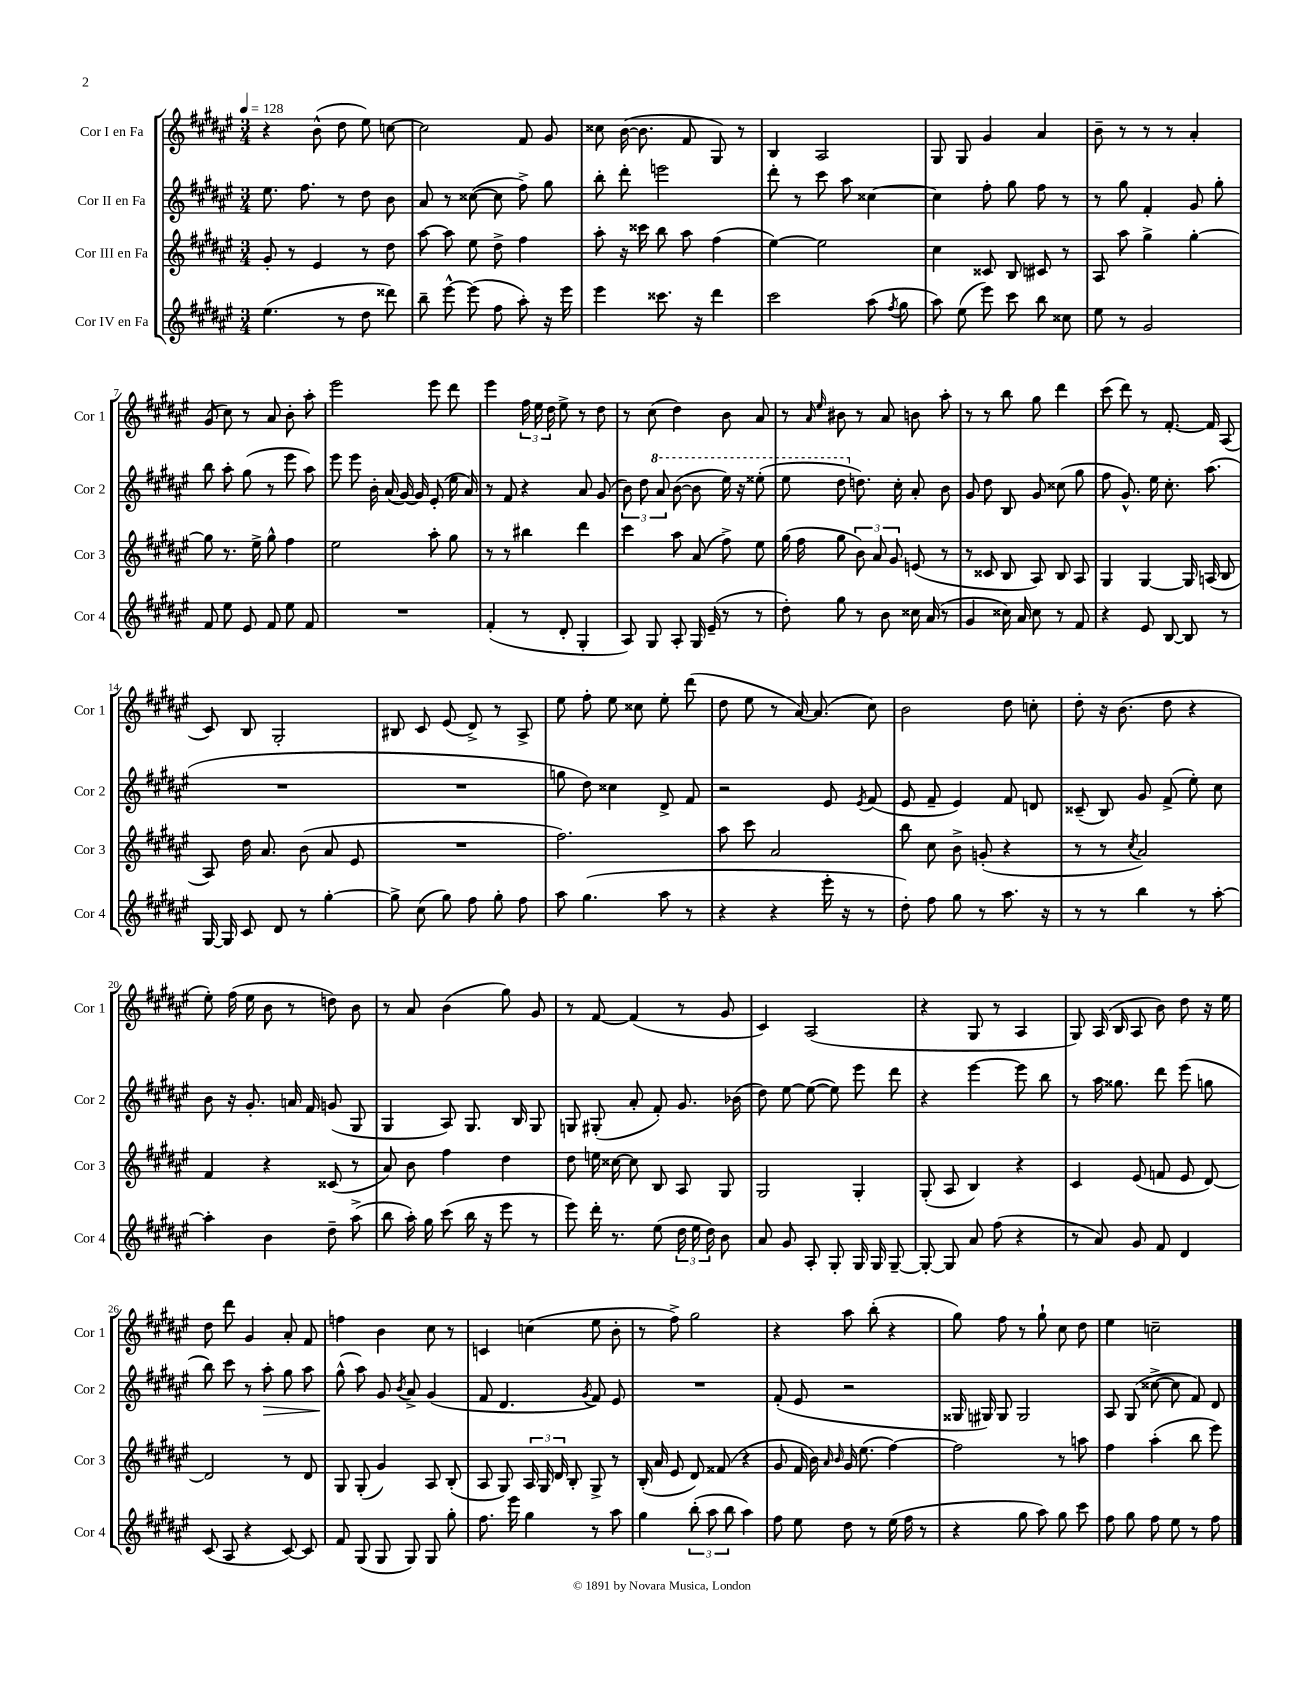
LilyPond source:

<<
\new StaffGroup <<
\new Staff = "s0" \with { instrumentName = "Cor I en Fa" shortInstrumentName = "Cor 1" } {
    \clef treble \key fis \major \numericTimeSignature \time 3/4 \tempo 4 = 128
    \autoBeamOff r4 b'8-^( dis''8 eis''8) c''8~ |
    c''2 fis'8 gis'8 |
    cisis''8 b'16~( b'8. fis'8 gis8) r8 |
    b4 ais2 |
    gis8 gis8 gis'4 ais'4 |
    b'8-- r8 r8 r8 ais'4-. |
    gis'8( cis''8) r8 ais'8 b'8-. ais''8-. |
    eis'''2 eis'''8 dis'''8 |
    eis'''4 \tuplet 3/2 { fis''16 eis''16 dis''16 } eis''8-> r8 dis''8 |
    r8 cis''8( dis''4) b'8 ais'8 |
    r8 \grace { ais'16 eis''16 } bis'8 r8 ais'8 b'8 ais''8-. |
    r8 r8 b''8 gis''8 dis'''4 |
    cis'''8( dis'''8) r8 fis'8.~-. fis'16 ais8( |
    cis'8) b8 gis2-. |
    bis8 cis'8 eis'8( dis'8->) r8 ais8-> |
    eis''8 fis''8-. eis''8 cisis''8 eis''8-. dis'''8( |
    dis''8 eis''8 r8 ais'16~) ais'8.( cis''8) |
    b'2 dis''8 c''8-. |
    dis''8-. r16 b'8.( dis''8 r4 |
    eis''8-.) fis''16( eis''16 b'8 r8 d''8) b'8 |
    r8 ais'8 b'4( gis''8) gis'8 |
    r8 fis'8~ fis'4( r8 gis'8 |
    cis'4) ais2( |
    r4 gis8 r8 ais4 |
    gis8) ais16( b16 ais8 b'8) dis''8 r16 eis''16 |
    dis''8 dis'''8 gis'4 ais'8-. fis'8 |
    f''4 b'4 cis''8 r8 |
    c'4 c''4( eis''8 b'8-. |
    r8 fis''8->) gis''2 |
    r4 ais''8 b''8-.( r4 |
    gis''8) fis''8 r8 gis''8-! cis''8 dis''8 |
    eis''4 c''2-- \bar "|." |
}
\new Staff = "s1" \with { instrumentName = "Cor II en Fa" shortInstrumentName = "Cor 2" } {
    \clef treble \key fis \major \numericTimeSignature \time 3/4
    \autoBeamOff eis''8. fis''8. r8 dis''8 b'8 |
    ais'8 r8 cisis''8~( cisis''8 fis''8->) gis''8 |
    b''8-. dis'''8-. e'''2 |
    dis'''8-. r8 cis'''8 ais''8 cisis''4~ |
    cisis''4 fis''8-. gis''8 fis''8 r8 |
    r8 gis''8 fis'4-. gis'8 gis''8-. |
    b''8 ais''8-. gis''8( r8 eis'''8 ais''8) |
    eis'''8 eis'''8 b'16-. ais'16( gis'16~) gis'16 eis'8-.( eis''16 ais'16) |
    r8 fis'8 r4 ais'8 gis'8( |
    \tuplet 3/2 { b'8) dis''8 \ottava #1 ais''8 } b''8~( b''8 eis'''16) r16 eisis'''8-.( |
    eis'''8 dis'''8 \ottava #0 d''8.) cis''16-. ais'8-. b'8 |
    gis'8 dis''8 b8 gis'8 cisis''8( gis''8 |
    fis''8 gis'8.-^) eis''16 cis''8.-. ais''8.( |
    R2. |
    R2. |
    g''8 dis''8) cisis''4 dis'8-> fis'8 |
    r2 eis'8 \acciaccatura { eis'8 } fis'8( |
    eis'8 fis'8-- eis'4) fis'8 d'8 |
    cisis'8--( b8) gis'8 fis'8->( eis''8-.) cis''8 |
    b'8 r16 gis'8.-. a'16 fis'16 g'8( gis8 |
    gis4 ais8) gis8. b16 gis8 |
    g8 gis8-.( ais'8-. fis'8-.) gis'8. bes'16( |
    dis''8) eis''8~ eis''8~( eis''8) eis'''8 dis'''8 |
    r4 eis'''4~ eis'''8 b''8 |
    r8 ais''16 gisis''8. dis'''8 eis'''8( g''8 |
    b''8) cis'''8 r8 ais''8-.\> gis''8 ais''8 |
    gis''8-^\!( ais''8) gis'8 \acciaccatura { b'8 } ais'8-> gis'4( |
    fis'8 dis'4. \acciaccatura { gis'8 } fis'8) eis'8 |
    R2. |
    fis'8-.( eis'8 r2 |
    gisis16 gis16) gis8 gis2 |
    ais8 gis8( cisis''8~-> cisis''8 fis'8) dis'8 \bar "|." |
}
\new Staff = "s2" \with { instrumentName = "Cor III en Fa" shortInstrumentName = "Cor 3" } {
    \clef treble \key fis \major \numericTimeSignature \time 3/4
    \autoBeamOff gis'8-. r8 eis'4 r8 dis''8 |
    ais''8~ ais''8 eis''8 dis''8-> fis''4 |
    ais''8-. r16 cisis'''16 b''8 ais''8 fis''4( |
    eis''4~) eis''2 |
    cis''4 cisis'8 b8 cis'8 r8 |
    ais8 ais''8 gis''4-> gis''4~-. |
    gis''8 r8. eis''16-> gis''8-^ fis''4 |
    eis''2 ais''8-. gis''8 |
    r8 r8 bis''4 dis'''4 |
    cis'''4 ais''8 ais'8( fis''8->) eis''8 |
    gis''16( fis''16 gis''8 \tuplet 3/2 { b'8) ais'8 gis'8 } e'8( r8 |
    r8 cisis'8 b8 ais8) b8 ais8 |
    gis4 gis4~ gis16 a16( b8 |
    ais8) dis''16 ais'8. b'8( ais'8 eis'8 |
    R2. |
    fis''2.) |
    ais''8 cis'''8 ais'2 |
    b''8 cis''8 b'8-> g'8-.( r4 |
    r8 r8 \acciaccatura { cis''8 } ais'2) |
    fis'4 r4 cisis'8( r8 |
    ais'8) b'8 fis''4 dis''4 |
    dis''8 e''16 cisis''16~ cisis''8 b8 ais8 gis8 |
    gis2 gis4-. |
    gis8-.( ais8 b4) r4 |
    cis'4 eis'8( f'8 eis'8 dis'8~) |
    dis'2 r8 dis'8 |
    gis8 gis8-.( gis'4) ais8 b8-.( |
    ais8 gis8) \tuplet 3/2 { ais16 gis16 dis'16 } b8-. gis8-> r8 |
    b16-.( ais'16 eis'8 dis'8) fisis'8( r4 |
    gis'8 fis'16 b'16) \grace { ais'16 b'16 } gis'16 eis''8.( fis''4~) |
    fis''2 r8 a''8 |
    fis''4 ais''4-.( b''8 eis'''8) \bar "|." |
}
\new Staff = "s3" \with { instrumentName = "Cor IV en Fa" shortInstrumentName = "Cor 4" } {
    \clef treble \key fis \major \numericTimeSignature \time 3/4
    \autoBeamOff eis''4.( r8 dis''8 disis'''8) |
    b''8-- eis'''8~-^ eis'''8( fis''8 ais''8-.) r16 eis'''16 |
    eis'''4 cisis'''8. r16 dis'''4 |
    cis'''2 ais''8( \acciaccatura { fis''8 } gis''8 |
    ais''8) eis''8( eis'''8) cis'''8 b''8 cisis''8 |
    eis''8 r8 gis'2 |
    fis'8 eis''8 eis'8 fis'8 eis''8 fis'8 |
    R2. |
    fis'4-.( r8 dis'8-. gis4-. |
    ais8) gis8 ais8-. gis16 eis'16--( r8 r8 |
    dis''8-.) gis''8 r8 b'8 cisis''16 ais'16( r8 |
    gis'4 cisis''16) ais'16 cisis''8 r8 fis'8 |
    r4 eis'8 b8~ b8 r8 |
    gis16~ gis16 cis'8 dis'8 r8 gis''4~-. |
    gis''8-> cis''8( gis''8) fis''8 gis''8-. fis''8 |
    ais''8 gis''4.( ais''8 r8 |
    r4 r4 eis'''16-. r16 r8 |
    dis''8-.) fis''8 gis''8 r8 ais''8. r16 |
    r8 r8 b''4 r8 ais''8~-. |
    ais''4-. b'4 dis''8-- ais''8->( |
    b''8 ais''16-.) gis''16 cis'''8( b''16 r16 eis'''8 r8 |
    eis'''8) dis'''16-. r8. eis''8( \tuplet 3/2 { dis''16 eis''16 dis''16) } b'8 |
    ais'8 gis'8 ais8-. gis8-. gis16 gis16 gis8~-- |
    gis8~-. gis8 ais'8 fis''8( r4 |
    r8 ais'8) gis'8 fis'8 dis'4 |
    cis'8( ais8 r4 cis'8~) cis'8 |
    fis'8 gis8( gis8 gis8) gis8 gis''8-. |
    fis''8. eis'''16 gis''4 r8 ais''8 |
    gis''4 \tuplet 3/2 { b''8-.( ais''8 b''8 } ais''4) |
    fis''8 eis''8 dis''8 r8 eis''16( fis''16 r8 |
    r4 gis''8 ais''8) gis''8 cis'''8 |
    fis''8 gis''8 fis''8 eis''8 r8 fis''8 \bar "|." |
}
>>
>>
